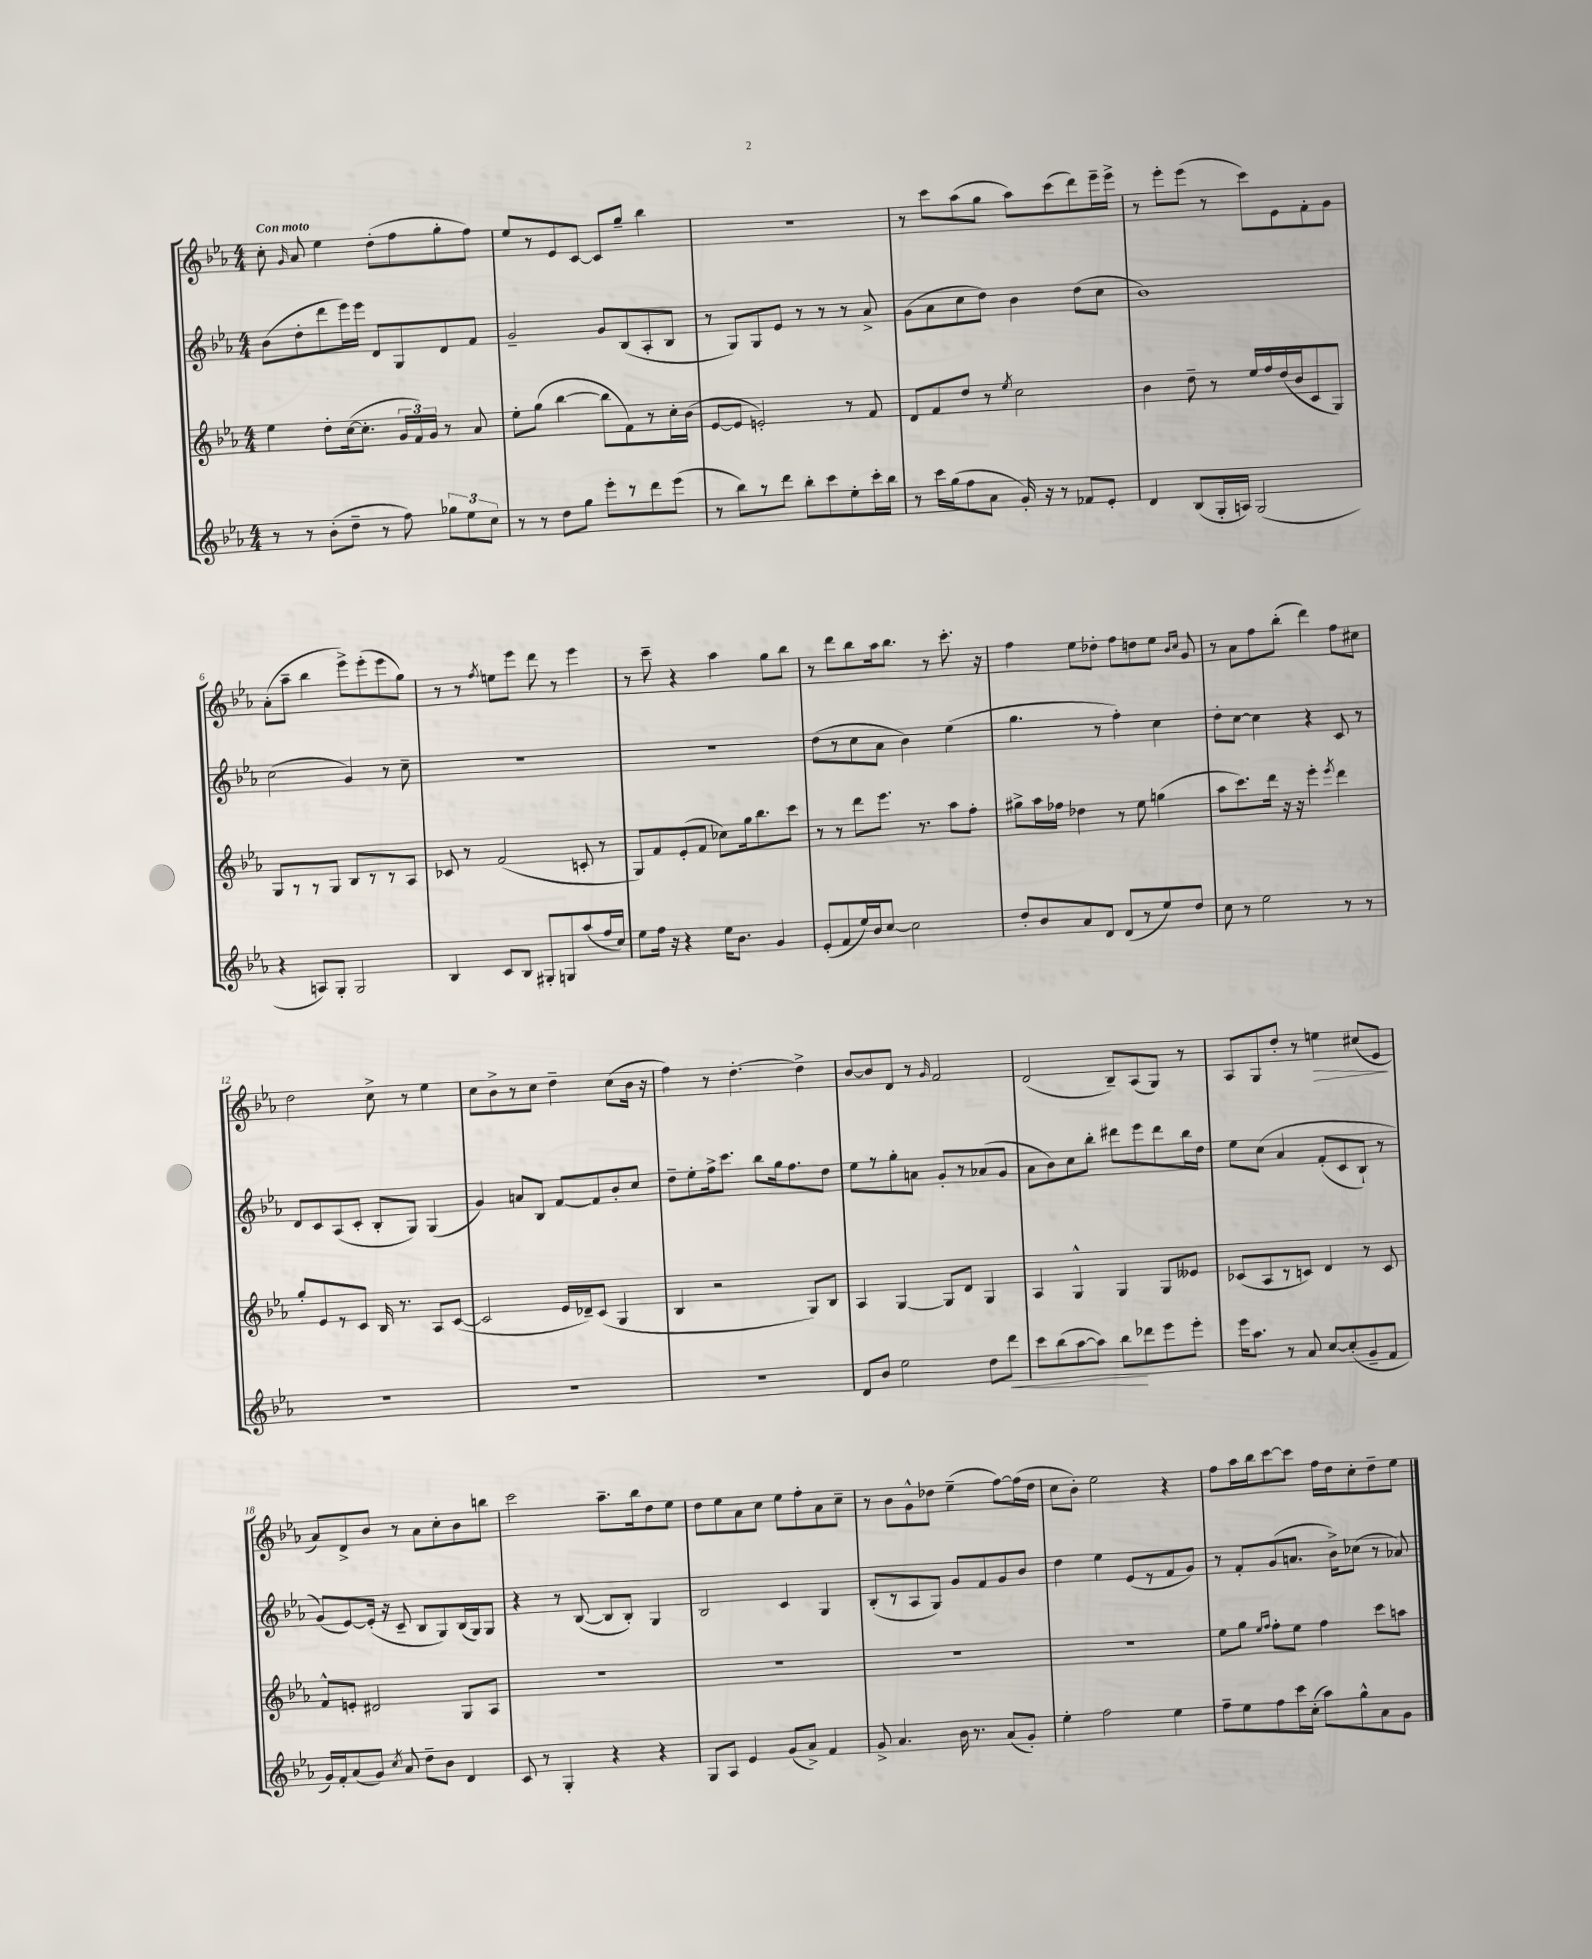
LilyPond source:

<<
\new StaffGroup <<
\new Staff = "s0" {
    \clef treble \key ees \major \numericTimeSignature \time 4/4 \tempo "Con moto"
    \autoBeamOff c''8-. \grace { g'16 } aes'8 ees''4 d''8[-.( f''8 g''8-. f''8]) |
    ees''8[ r8 ees'8 c'8]~ c'8[ g''8]-- bes''4 |
    r1 |
    r8 c'''8[ aes''8( g''8] aes''8[) c'''8( d'''8) ees'''16-- ees'''16]-> |
    r8 ees'''8[-. ees'''8]( r8 c'''8[) ees'8 f'8-. g'8] |
    aes'8[-.( aes''8]-- bes''4 ees'''8[->) ees'''8-.( ees'''8 g''8]) |
    r8 r8 \acciaccatura { f''8 } e''8[ ees'''8] d'''8 r8 ees'''4 |
    r8 c'''8-- r4 aes''4 g''8[ bes''8] |
    r8 d'''8[ bes''8 aes''16 bes''8.] r8 c'''8.-. r16 |
    f''4 ees''8[ des''8]-. f''8[ d''8 ees''8] \grace { bes'16[ c''16] } g'8 |
    r8 aes'8[ f''8 bes''8]-.( d'''4) f''8[ cis''8] |
    d''2 c''8-> r8 ees''4 |
    c''8[ bes'8-> r8 c''8] d''4-- c''8[( bes'16] r16 |
    f''4) r8 d''4.~-. d''4-> |
    bes'8[~ bes'8 d'8] r8 \grace { g'16 } f'2 |
    d'2( bes8[--) aes8( g8]) r8 |
    aes8[ g8 d''8]-. r8 e''4\> cis''8[( ees'8]\! |
    aes'8[) d'8-> bes'8] r8 aes'8[ c''8-. bes'8 b''8] |
    c'''2 aes''8.[-- bes''16 d''8 ees''8] |
    d''8[ ees''8 aes'8 c''8] ees''8[ f''8-. aes'8 c''8]-- |
    r8 bes'8[ g'8-^ des''8] ees''4--( f''8[~) f''16( des''16] |
    c''8[ bes'8]-.) ees''2 r4 |
    f''8[ aes''16 bes''16 c'''8~ c'''8] f''16[ d''16 c''8-. d''8-- ees''8] \bar "|." |
}
\new Staff = "s1" {
    \clef treble \key ees \major \numericTimeSignature \time 4/4
    \autoBeamOff bes'8[( d''8-. d'''8 ees'''16) ees'''16] d'8[ g8 d'8 f'8] |
    g'2-- g'8[ bes8( aes8-. bes8] |
    r8 g8[) g8 ees'8] r8 r8 r8 aes'8-> |
    g'8[( aes'8 c''8 d''8]) bes'4 d''8[( c''8] |
    bes'1) |
    c''2( g'4) r8 c''8-- |
    R1 |
    R1 |
    d''8[( r8 c''8 aes'8] bes'4) ees''4( |
    g''4. r8 f''4-.) c''4 |
    d''8[-. c''8]~ c''4 r4 c'8 r8 |
    d'8[ c'8 aes8( c'8]-. bes8[-. g8]) g4( |
    g'4) a'8[ bes8] f'8[~ f'8 bes'8-. c''8] |
    d''8[-- ees''8-. f''16-> c'''8.] bes''8[ g''16 f''8. d''8] |
    ees''8[ r8 g''8-. a'8] g'8[-. r8 aes'8( g'8] |
    aes'8[ bes'8) c''8 bes''8]-. dis'''8[ ees'''8 dis'''8 bes''16 d''16] |
    ees''8[ c''8]\( aes'4 f'8[-.( c'8 bes8]-!) r8 |
    g'8[(\) ees'8~) ees'16]-.( r16 c'8-- bes8[ g8) bes16( g16) g8] |
    r4 r8 bes8~( bes8[ bes8]-.) g4 |
    bes2 c'4 g4 |
    bes8[-.( r8 aes8 g8]) g'8[ f'8 g'8 bes'8] |
    d''4 ees''4 ees'8[( r8 f'8 g'8]) |
    r8 f'8[-. g'8( a'8.] bes'16[->) ces''8]( r8 aes'8) \bar "|." |
}
\new Staff = "s2" {
    \clef treble \key ees \major \numericTimeSignature \time 4/4
    \autoBeamOff ees''4 d''8[-. c''16~( c''8.]-. \tuplet 3/2 { g'16[ f'16) g'16] } r8 aes'8 |
    ees''8[-. g''8]( bes''4~ bes''8[ f'8) r8 c''16-. bes'16]( |
    ees'8[~ ees'8] e'2-.) r8 f'8 |
    d'8[ f'8 d''8] r8 \acciaccatura { ees''8 } c''2 |
    bes'4 d''8-- r8 ees''16[ f''16 d''16( bes'16 c'8 g8]) |
    g8[ r8 r8 g8] bes8[ r8 r8 aes8] |
    ces'8 r8 f'2( c'8-. r8 |
    g8[) f'8 ees'8-.( f'8] ces''8[) g''16 bes''8. c'''8] |
    r8 r8 d'''8[ ees'''8.] r8. aes''8[ f''8]-. |
    gis''8[-> aes''16 fes''16] des''4 r8 ees''8 g''4( |
    aes''8[ c'''8.) d'''16] r16 r16 ees'''4-. \acciaccatura { ees'''8 } d'''4 |
    g''8[-. ees'8 r8 c'8] bes16 r8. aes8[ c'8]~( |
    c'2 ees'16[ des'16--) c'8]( g4 |
    bes4 r2 g8[) bes8] |
    aes4 g4~ g8[ d'8] g4 |
    aes4 g4-^ g4 g8[ eeses'8] |
    ces'8[( aes8 r8 c'8]) d'4 r8 c'8 |
    f'8[-^ e'8]-. dis'2 g8[ aes8] |
    R1 |
    R1 |
    R1 |
    R1 |
    ees''8[ g''8] \grace { ees''16[ f''16] } f''8[-. ees''8] f''4 c'''8[ a''8] \bar "|." |
}
\new Staff = "s3" {
    \clef treble \key ees \major \numericTimeSignature \time 4/4
    \autoBeamOff r8 r8 bes'8[-.( d''8]-- r8 f''8) \tuplet 3/2 { ges''8[ ees''8 c''8] } |
    r8 r8 d''8[ g''8] ees'''8[-. r8 d'''8 ees'''8]( |
    r8 bes''8[) r8 d'''8] bes''8[-. c'''8 ees''8-. c'''16-. bes''16] |
    r8 c'''16[ g''16( f''8 aes'8] g'16-.) r16 r8 fes'8[ ees'8]-. |
    d'4 bes8[( g16-. a16]) g2( |
    r4 a8[) g8]-. g2 |
    bes4 c'8[ bes8] gis8[-. g8 aes''8( f''16 c''16]) |
    ees''8[ f''16] r16 r4 ees''16[ bes'8.] g'4 |
    ees'8[-.( f'8 ees''16) bes'16 c''8]~ c''2 |
    d''8[-. bes'8 aes'8 d'8] d'8[( r8 ees''8) d''8] |
    c''8 r8 ees''2 r8 r8 |
    R1 |
    R1 |
    R1 |
    d'8[ bes'8] ees''2 d''8[ d'''8]\< |
    c'''8[ bes''8( aes''8~ aes''8]) bes''8[\! des'''8 ees'''8 ees'''8]-. |
    ees'''16[ aes''8.] r8 aes'8 c''8[~ c''8-.( g'8-- f'8] |
    g'16[) f'16-. aes'8( g'8]) \acciaccatura { c''8 } aes'8 d''8[-- bes'8] d'4 |
    c'8 r8 g4-. r4 r4 |
    g8[ aes8] ees'4 g'8[( aes'8]->) f'4 |
    g'8-> aes'4. bes'16 r8. aes'8[( g'8]-.) |
    ees''4-. f''2 ees''4 |
    f''8[-- ees''8 f''8 c'''16 c''16]-.( aes''8[) g''8-^ aes'8 g'8] \bar "|." |
}
>>
>>
